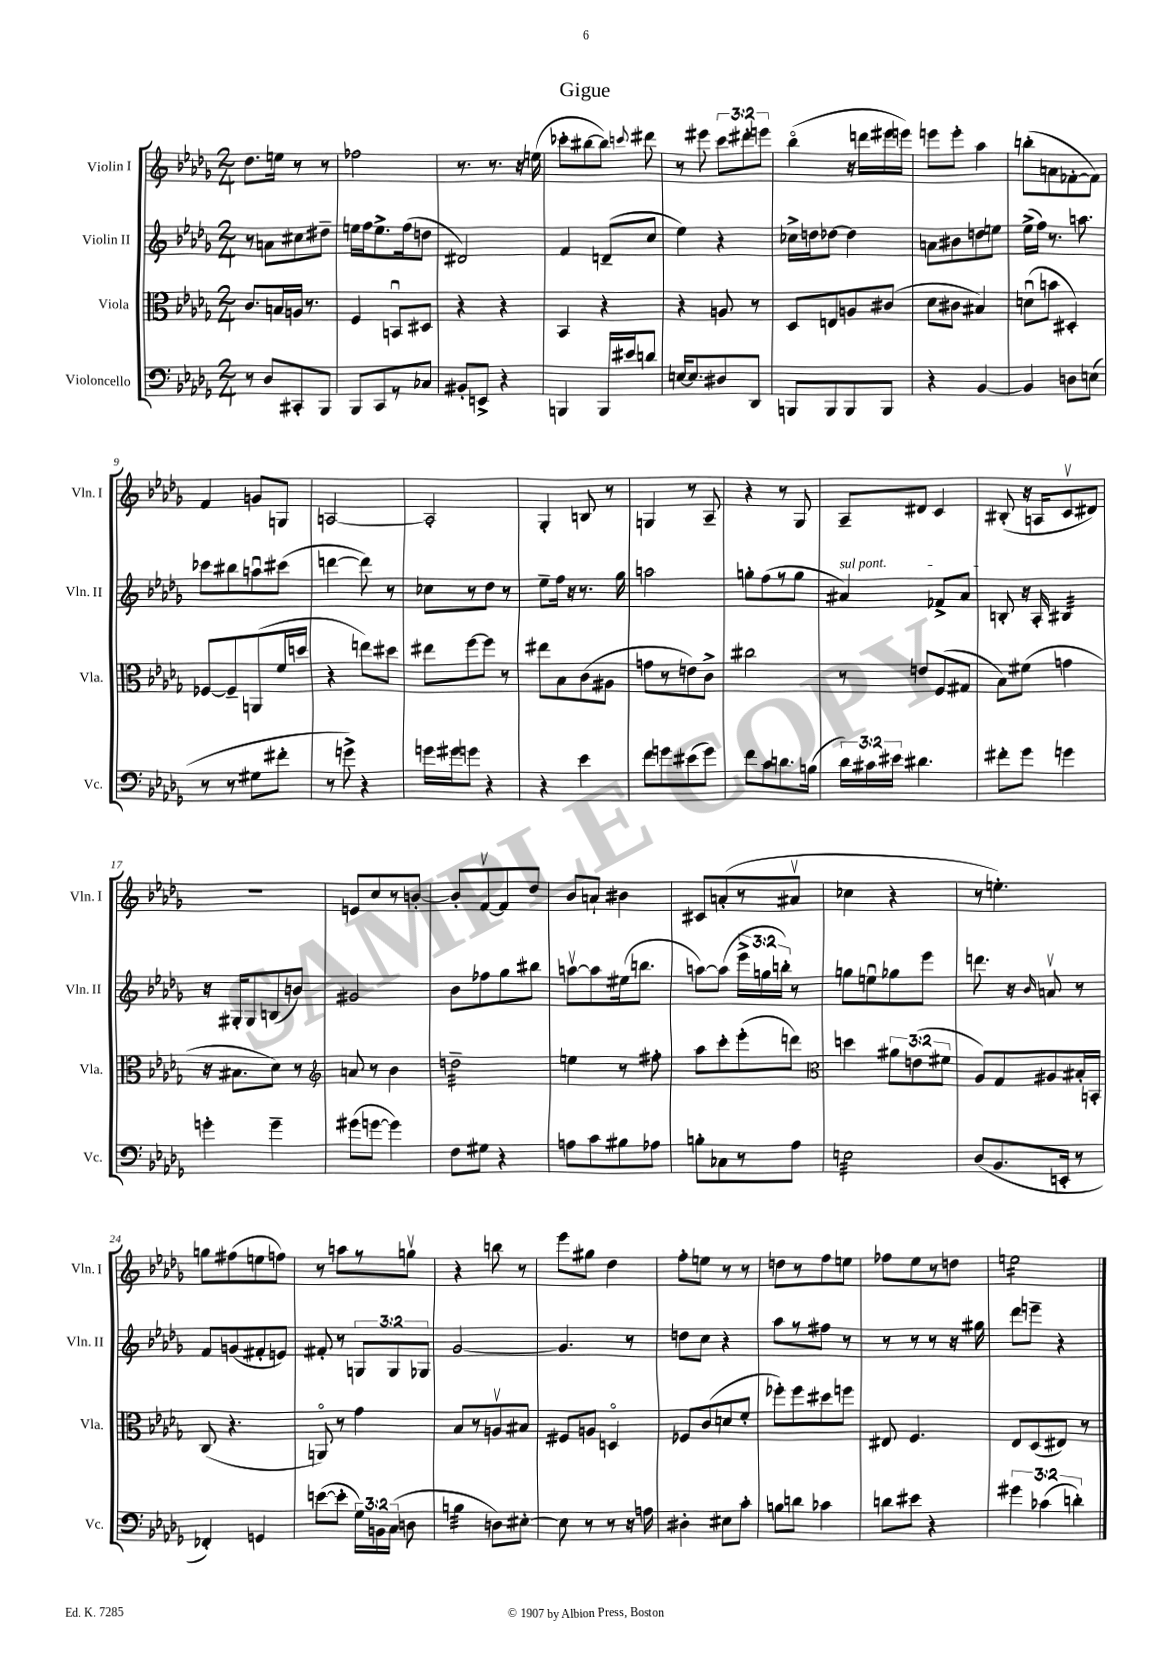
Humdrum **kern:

**kern	**kern	**kern	**kern
*staff4	*staff3	*staff2	*staff1
*clefF4	*clefC3	*clefG2	*clefG2
*k[b-e-a-d-g-]	*k[b-e-a-d-g-]	*k[b-e-a-d-g-]	*k[b-e-a-d-g-]
*M2/4	*M2/4	*M2/4	*M2/4
8r	8.c	8r	8.dd-
8D-	.	8a	.
.	16B	.	16ee
8CC#'	16A	8cc#	8r
.	8.r	.	.
8BBB-	.	8dd#~	8r
=	=	=	=
8BBB-	4F	16ee	2ff-
.	.	16ff	.
8CC	.	8.ee^	.
8r	8BBu	.	.
.	.	(16ff	.
8C-	8D#	8dd	.
=	=	=	=
8BB#'	4r	2d#)	8.r
8EE^	.	.	.
.	.	.	8.r
4r	4r	.	.
.	.	.	16r
.	.	.	(16ee
=	=	=	=
4BBB	4BB-	4f	8ccc-'
.	.	.	[8bb#
16BBB	4r	(8d~	8bb#])
16e#	.	.	.
.	.	.	8qqccc
8d	.	8cc	8ddd#
=	=	=	=
[16E	4r	4ee-)	8r
8.E]	.	.	.
.	.	.	8eee#
8D#	8A	4r	12ccc
.	.	.	12ddd#'
8DD-	8r	.	.
.	.	.	12eee
=	=	=	=
8BBB	8D-	16cc-^	(4bb-o
.	.	16dd	.
8BBB	8E	[8dd-	.
8BBB	8A	4dd-]	16r
.	.	.	16ddd
8BBB	(8c#	.	16eee#
.	.	.	16eee)
=	=	=	=
4r	8d-	8a	8eee
.	8c#	8b#	8eee'
[4BB-	4B#)	8dd	4aa-
.	.	8ee	.
=	=	=	=
4BB-]	(8du	(16ee-^	(8bb'
.	.	16ff)	.
.	8b	8.r	8a
8D	4D#')	.	[8f-'
.	.	8.aa	.
(8E	.	.	8f-])
=	=	=	=
8r	[8F-	8ccc-	4f
8r	8F-~]	8bb#	.
8G#	(8AA	8aau	8g
8f#'	16f	(8ccc#	8G
.	16dd	.	.
=	=	=	=
8r	4r	[4ddd	[2A
8g^)	.	.	.
4r	8ee)	8ddd])	.
.	8dd#	8r	.
=	=	=	=
16g	8ee#	8cc-	2A']
16g#	.	.	.
8g	[8ff	8r	.
4r	8ff]	8dd-	.
.	8r	8r	.
=	=	=	=
4r	8ee#	8ee-~	4G-'
.	8B-	16ff	.
.	.	16r	.
4e-	(8c	8.r	8B
.	8A#	.	8r
.	.	16gg-	.
=	=	=	=
8f	8g	2aa	4G
8g	8r	.	.
(8e#	8e)	.	8r
8g)	8c^	.	8A-~
=	=	=	=
8f	2cc#	8gg'	4r
8c	.	(8ff	.
8.d	.	8r	8r
.	.	8gg	8G-
(16B	.	.	.
=	=	=	=
24d-)	8r	4a#)	8A-~
24c#	.	.	.
24e#	.	.	.
4.d#	8e	.	8d#
.	(8F	8f-^	4c
.	8G#	8a#	.
=	=	=	=
8f#'	8B-)	8B'	(8B#'
8g-	(8f#	16r	16r
.	.	16A-'	16A
4g	4g	4B#	8cv
.	.	.	8d#)
=	=	=	=
4g'	16r	16r	2r
.	8.B#	16G#'	.
.	.	8G#	.
4g~	8d-)	(8B	.
.	8r	8b)	.
=	=	=	=
*	*clefG2	*	*
(8g#	8a	2g#	8e
[8g	8r	.	8cc
4g])	4b-	.	8r
.	.	.	[8b'
=	=	=	=
8F	2dd~	8b-	8b']
8G#	.	8ff-	[8fv
4r	.	8gg-	8f]
.	.	8bb#	8dd-
=	=	=	=
8A	4ee	[8aav	8b-
8c	.	8aa]	8a`
8B#	8r	(16ee#	4b#
.	.	8.bb	.
8A-	8ff#'	.	.
=	=	=	=
8B'	8aa-	[8aa)	8c#
8C-	8ccc'	(8aa]	(8a'
8r	(8eee-'	24eee-^	8r
.	.	24gg	.
.	.	24bb')	.
8A-	8ddd)	8r	8a#v
=	=	=	=
*	*clefC3	*	*
2E	4dd	8gg	4cc-
.	.	8eeu	.
.	12a#	8gg-	4r
.	(12e	.	.
.	.	8eee-	.
.	12f#	.	.
=	=	=	=
(8D-	8A-)	8.ddd	8r
8.BB-	8G-	.	4.ee')
.	.	16r	.
.	.	16qqb-	.
.	8A#	8av	.
16EE'	.	.	.
8r	16B#'	8r	.
.	16BB'	.	.
=	=	=	=
4FF-')	(8C	8f	8gg
.	4.r	(8g	(8ff#
4GG	.	8f#'	8ee
.	.	8e)	8ff)
=	=	=	=
([8e	8AAo)	8f#'	8r
8e']	8r	8r	8aa
24G-)	4g-	12G	8r
24BB	.	.	.
(24C	.	12G	.
8D	.	.	8ggv
.	.	12G-	.
=	=	=	=
4B	8B-	[2g-	4r
.	8r	.	.
8D)	8Av	.	8bb
[8E#'	8B#	.	8r
=	=	=	=
8E#]	8F#	4.g-]	8eee-
8r	8A	.	8gg#
8r	4Do	.	4dd-
16r	.	8r	.
16A	.	.	.
=	=	=	=
4D#'	8F-	8dd	8ff'
.	(8c	8cc	8ee
8E#	8d	4r	8r
8c'	8f'	.	8r
=	=	=	=
8B	8ff-')	8aa-	8dd
8d	8ff-	8r	8r
4c-	8dd#	8ff#	8ff
.	8ff	8r	8ee
=	=	=	=
8d	8E#	8r	8ff-
8e#	4.F	8r	8ee-
4r	.	8r	8r
.	.	16r	8dd
.	.	16gg#	.
=	=	=	=
6g#	8E-	8ddd-	2ee
.	(8D-	8eee~	.
(6c-	.	.	.
.	8E#)	4r	.
6d')	.	.	.
.	8r	.	.
==	==	==	==
*-	*-	*-	*-
